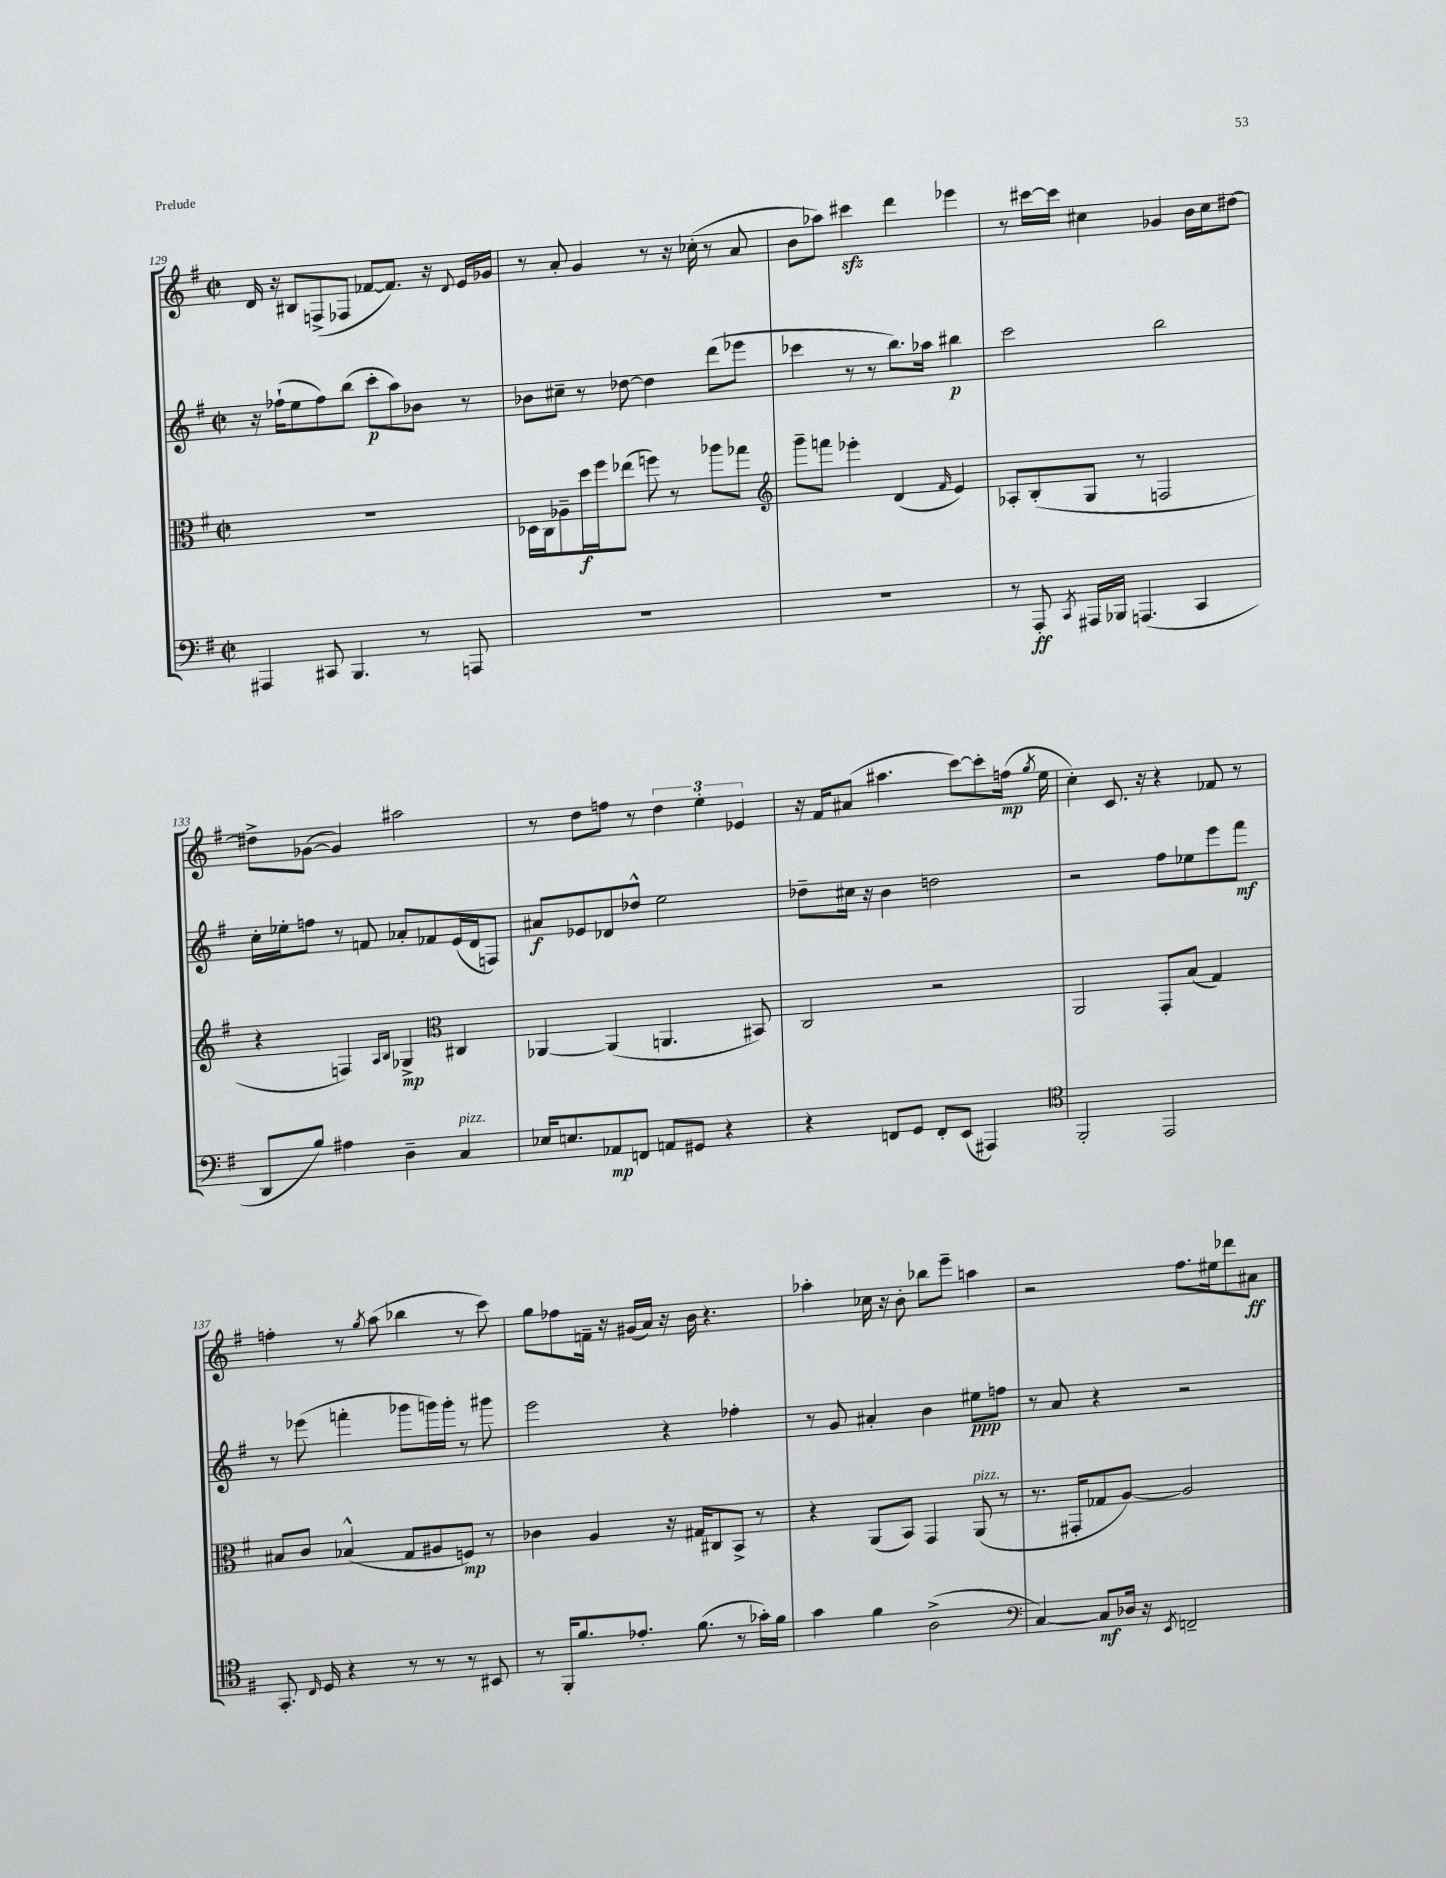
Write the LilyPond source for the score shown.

<<
\new StaffGroup <<
\new Staff = "s0" {
    \clef treble \key g \major \defaultTimeSignature \time 2/2
    \autoBeamOff d'16 r16 bis8[ f8->( fes8] fes'8[~ fes'8.]) r16 \appoggiatura { d'8 } e'16[ ges'16] |
    r8 a'8-. g'4 r8 r16 ces''16-.( r8 a'8 |
    b'8[ aes''8]) cis'''4\sfz d'''4 ees'''4 |
    r8 cis'''16[~ cis'''16] cis''4 ges'4 b'16[ cis''16 dis''8]~ |
    dis''8[-> ges'8]~( ges'4) ais''2 |
    r8 d''8[ f''8] r8 \tuplet 3/2 { d''4 e''4-. ees'4 } |
    r16 fis'16[ ais'8]( ais''4. c'''8[~) c'''8-. f''16]\mp( \acciaccatura { g''8 } e''16 |
    c''4-.) c'8. r16 r4 fes'8 r8 |
    f''4-. r8 \acciaccatura { g''8 } a''8( bes''4 r8 c'''8) |
    g''8[ fes''8 f'16]-- r16 gis'16[( a'16]) r16 b'16 r4. |
    aes''4-. ces''16 r16 b'8-. bes''8[ e'''8]-- a''4 |
    r2 fis''8.[ eis''16 des'''8 ais'8]\ff \bar "|." |
}
\new Staff = "s1" {
    \clef treble \key g \major \defaultTimeSignature \time 2/2
    \autoBeamOff r16 fes''16[-!( e''8 fes''8) b''8]( c'''8[-.\p a''8) bes'8] r8 |
    bes'8[ cis''8]-- r8 des''8~ des''4 d'''8[( ees'''8] |
    ces'''4 r8 r8 b''8.[) aes''16] bis''4\p |
    c'''2 b''2 |
    c''16[-. ees''16-. f''8] r8 f'8 aes'8[-. fes'8 e'16( d'16 f8]) |
    ais'8[\f ees'8 des'8 des''8]-^ e''2 |
    des''8[-- cis''16] r16 b'4 d''2 |
    r2 fis''8[ ees''8 e'''8 fis'''8]\mf |
    r8 ees'''8( f'''4-. ges'''8[ g'''16) g'''16]-. r8 gis'''8 |
    e'''2 r4 fes''4-. |
    r8 g'8 ais'4-. b'4 eis''8[\ppp f''8] |
    r8 a'8 r4 r2 \bar "|." |
}
\new Staff = "s2" {
    \clef alto \key g \major \defaultTimeSignature \time 2/2
    \autoBeamOff R1 |
    des16[ c16 aes8-- d''16\f fis''16 ees''8]( f''8) r8 aes''8[ ges''8] |
    \clef treble g'''8[-- f'''8] ees'''4-. d'4( \grace { fis'16 } e'4) |
    aes8[-. b8-.( g8] r8 f2 |
    r4 f4) \grace { a16[ b16] } ges4->\mp \clef alto cis4 |
    aes,4~ aes,4( a,4. bis,8) |
    c2 r2 |
    a,2 g,8[-. b8]( g4) |
    bis8[ c'8] bes4-^( g8[ ais8 f8]\mp) r8 |
    ces'4 a4 r16 gis16[ cis8 b,8]-> r8 |
    r4 a,8[( b,8]) g,4 a,8^\markup { \italic "pizz." }( r8 |
    r8. gis,16[-. ges8 a8]~) a2 \bar "|." |
}
\new Staff = "s3" {
    \clef bass \key g \major \defaultTimeSignature \time 2/2
    \autoBeamOff ais,,4 cis,8 b,,4. r8 a,,8 |
    R1 |
    R1 |
    r8 a,,8-.\ff \acciaccatura { c,8 } ais,,16[ bes,,16] a,,4.( c,4 |
    d,8[ b8]) ais4 d4-- c4^\markup { \italic "pizz." } |
    ees16[ e8. aes,8\mp f,8] a,8[ gis,8] r4 |
    r4 f,8[ g,8] f,8[-. e,8]( ais,,4) |
    \clef tenor fis,2-. e,2 |
    g,8.-. \grace { c16 } d16 r4 r8 r8 r8 bis,8 |
    r8 fis,16[-. fis'8. ees'8.]-. fis'8.( r8 ges'16[-.) fis'16] |
    g'4 fis'4 a2->( |
    \clef bass c4~) c8[\mf des16] r16 \acciaccatura { e,8 } f,2-- \bar "|." |
}
>>
>>
\layout { \context { \Score currentBarNumber = #129 } }
